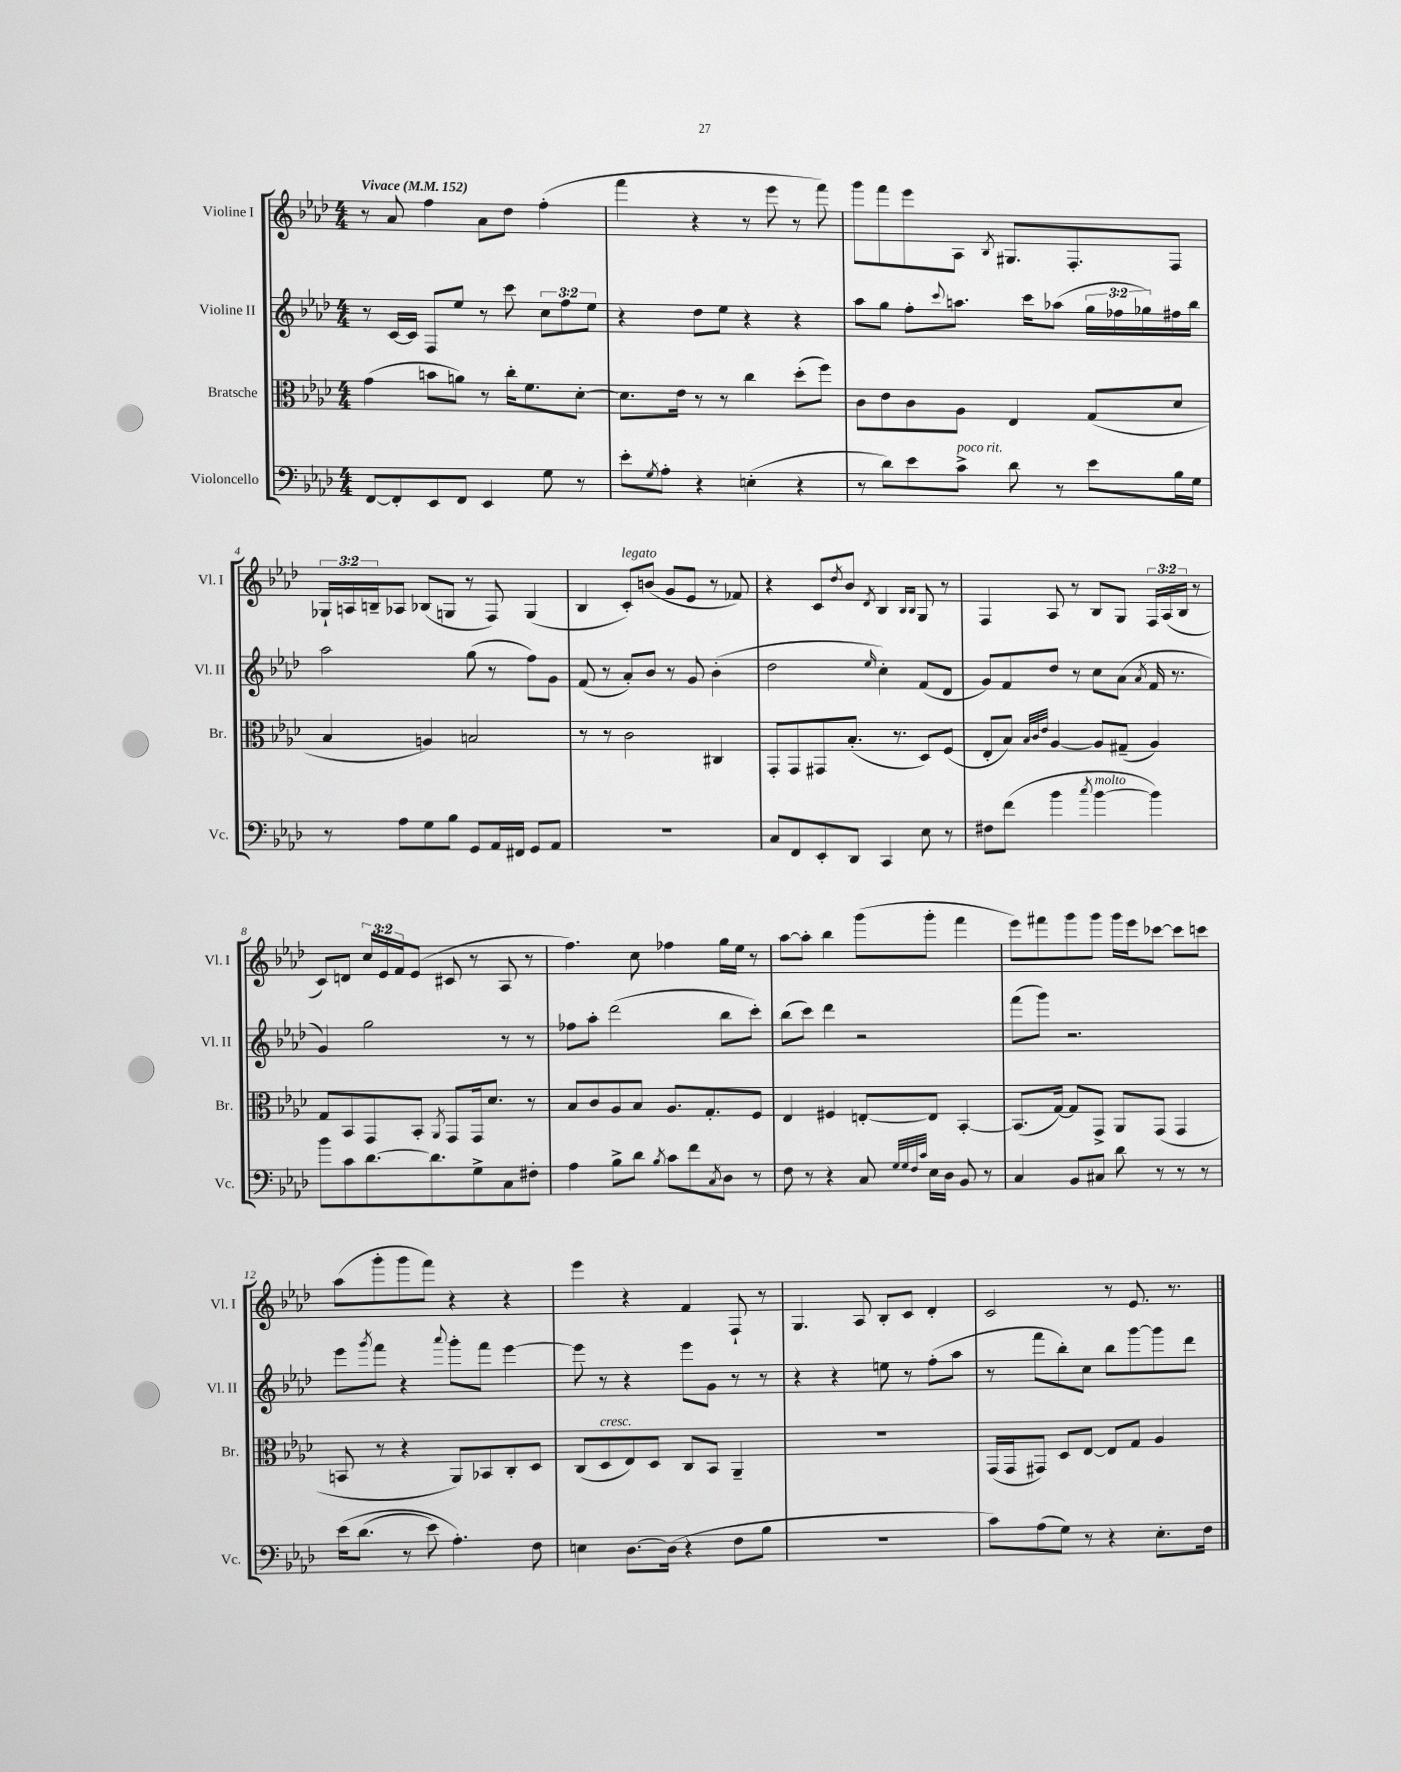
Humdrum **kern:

**kern	**kern	**kern	**kern
*staff4	*staff3	*staff2	*staff1
*clefF4	*clefC3	*clefG2	*clefG2
*k[b-e-a-d-]	*k[b-e-a-d-]	*k[b-e-a-d-]	*k[b-e-a-d-]
*M4/4	*M4/4	*M4/4	*M4/4
*MM152	*MM152	*MM152	*MM152
[8FF	(4g	8r	8r
8FF']	.	[16c	8a-
.	.	16c]	.
8EE-	8b	8F	4ff
8FF	8a)	8ee-	.
4EE-	8r	8r	8a-
.	16cc'	8ccc	8dd-
.	8.f	.	.
8G	.	12cc	(4ff'
.	.	12ff	.
8r	[8d-'	.	.
.	.	12ee-	.
=	=	=	=
8e-'	8.d-]	4r	4fff
8qG	.	.	.
8A-'	.	.	.
.	16e-	.	.
4r	8r	8dd-	4r
.	8r	8ee-	.
(4E'	4cc	4r	8r
.	.	.	8eee-
4r	(8dd-'	4r	8r
.	8ff)	.	8fff)
=	=	=	=
8r	8c	8aa-	8ggg
8d-)	8e-	8gg	8fff
8e-	8c	8ff'	8eee-
.	.	8qqccc	.
8c^	8A-	8.aa	8A-
.	.	.	8qB-
8d-	4E-	.	8.G#
.	.	16ccc	.
8r	.	(8aa-	.
.	.	.	8.F'
8e-	(8G	24gg	.
.	.	24ff-	.
.	.	24gg-)	.
16B-	8d-	16ff#	8F
16G	.	16bb-	.
=	=	=	=
8r	4B-	2aa-	24G-`
.	.	.	24A
.	.	.	24B~
8A-	.	.	8A-
8G	4A)	.	(8B-
8B-	.	.	8G
8GG	2B	(8gg	8r
16AA-	.	8r	8F)
16FF#	.	.	.
8GG	.	8ff)	(4G
8AA-	.	8g	.
=	=	=	=
1r	8r	(8f	4B-
.	8r	8r	.
.	2c	8a-')	8c')
.	.	8b-	(8b
.	.	8r	8g
.	.	8g	8e-
.	4C#	(4b-'	8r
.	.	.	8f-)
=	=	=	=
8C	8GG'	2dd-	4r
8FF	8GG	.	.
8EE-'	8GG#	.	8c
.	.	.	8qdd-
8DD-	(8.B-'	.	8b-
.	.	16qqee-	8qd-
4CC	.	4cc')	4B-
.	8.r	.	.
.	.	.	16qqB-
.	.	.	16qqB-
8E-	8D-)	(8f	8G
8r	(8F	8d-	8r
=	=	=	=
8F#	8E-'	8g)	4F
(8f	8B-)	8f	.
.	32qqB-	.	.
.	32qqc	.	.
.	32qqe-	.	.
4b-	[4A-	8dd-	8A-
.	.	8r	8r
8qcc	.	.	.
[4b-	8A-]	8cc	8B-
.	(8G#~	(8a-	8G
.	.	8qa-	.
4b-])	4A-)	16f	24F
.	.	.	(24A-
.	.	8.r	.
.	.	.	24B-
.	.	.	8r
=	=	=	=
8b-	8G	4g)	8c)
8c	8BB-	.	8d
[8.d-	8GG	2gg	24cc
.	.	.	24e-
.	.	.	24f
.	8BB-'	.	(8e-
8.d-]	.	.	.
.	8qAA-	.	.
.	8GG	.	8c#
8G^	16GG	.	8r
.	8.d-	.	.
8C	.	8r	8A-
8F#'	8r	8r	8r
=	=	=	=
4A-	8B-	8ff-	4.ff)
.	8c	8aa-'	.
8B-^	8A-	(2ddd-	.
8d-	8B-	.	8cc
8qB-	.	.	.
8c	8.A-	.	4ff-
8f	.	.	.
.	8.G'	.	.
8qC	.	.	.
8D-	.	8bb-	16gg
.	.	.	16ee-
8r	8F	8ccc')	8r
=	=	=	=
8F	4E-	(8bb-	[8aa-
8r	.	8ccc)	8aa-']
4r	4F#	4ddd-	4bb-
8C	[8E'	2r	(8ggg
32qqG	.	.	.
32qqG	.	.	.
32qqF	.	.	.
32qqc	.	.	.
16E-	8E]	.	8ggg'
16D-	.	.	.
8BB-	[4BB-'	.	4fff
8r	.	.	.
=	=	=	=
4C	(8.BB-]	(8fff	8eee-)
.	.	8ggg)	8fff#
.	[16G)	.	.
8BB-	8G]	2.r	8ggg
8C#	8GG^	.	8ggg
8d-	8AA-	.	16ggg
.	.	.	16eee-
8r	(8GG	.	[8ccc-
8r	4GG	.	8ccc-]
8r	.	.	8ccc
=	=	=	=
&(16e-	8BB	8eee-	(8aa-
(8.d-	.	.	.
.	.	8qggg	.
.	8r	8fff	8ggg'
8r	4r	4r	8ggg
8e-)	.	.	8fff)
.	.	8qqaaa-	.
4.A-'&)	8AA-)	8ggg'	4r
.	8BB-	8fff	.
.	8C'	[4eee-	4r
8F	8D-	.	.
=	=	=	=
4E	(8C	8eee-]	4eee-
.	8D-	8r	.
[8.D-	8E-)	4r	4r
.	8D-	.	.
(16D-]	.	.	.
4r	8C	8eee-	4f
.	8BB-	8g	.
8F	4AA-~	8r	8F`
8B-	.	8r	8r
=	=	=	=
1r	1r	4r	4.G
.	.	4r	.
.	.	.	8A-
.	.	8ee	8B-'
.	.	8r	8c
.	.	(8ff'	4d-'
.	.	8aa-	.
=	=	=	=
8c)	(16GG	8r	2c
.	16GG	.	.
(8A-	8GG#)	8fff	.
8G)	8D-	8bb-')	.
8r	[8E-	8cc	.
4r	8E-]	8bb-	8r
.	8G	[8ggg	8.e-
8.E-'	4A-	8ggg]	.
.	.	.	8.r
.	.	8ddd-	.
16F	.	.	.
==	==	==	==
*-	*-	*-	*-
